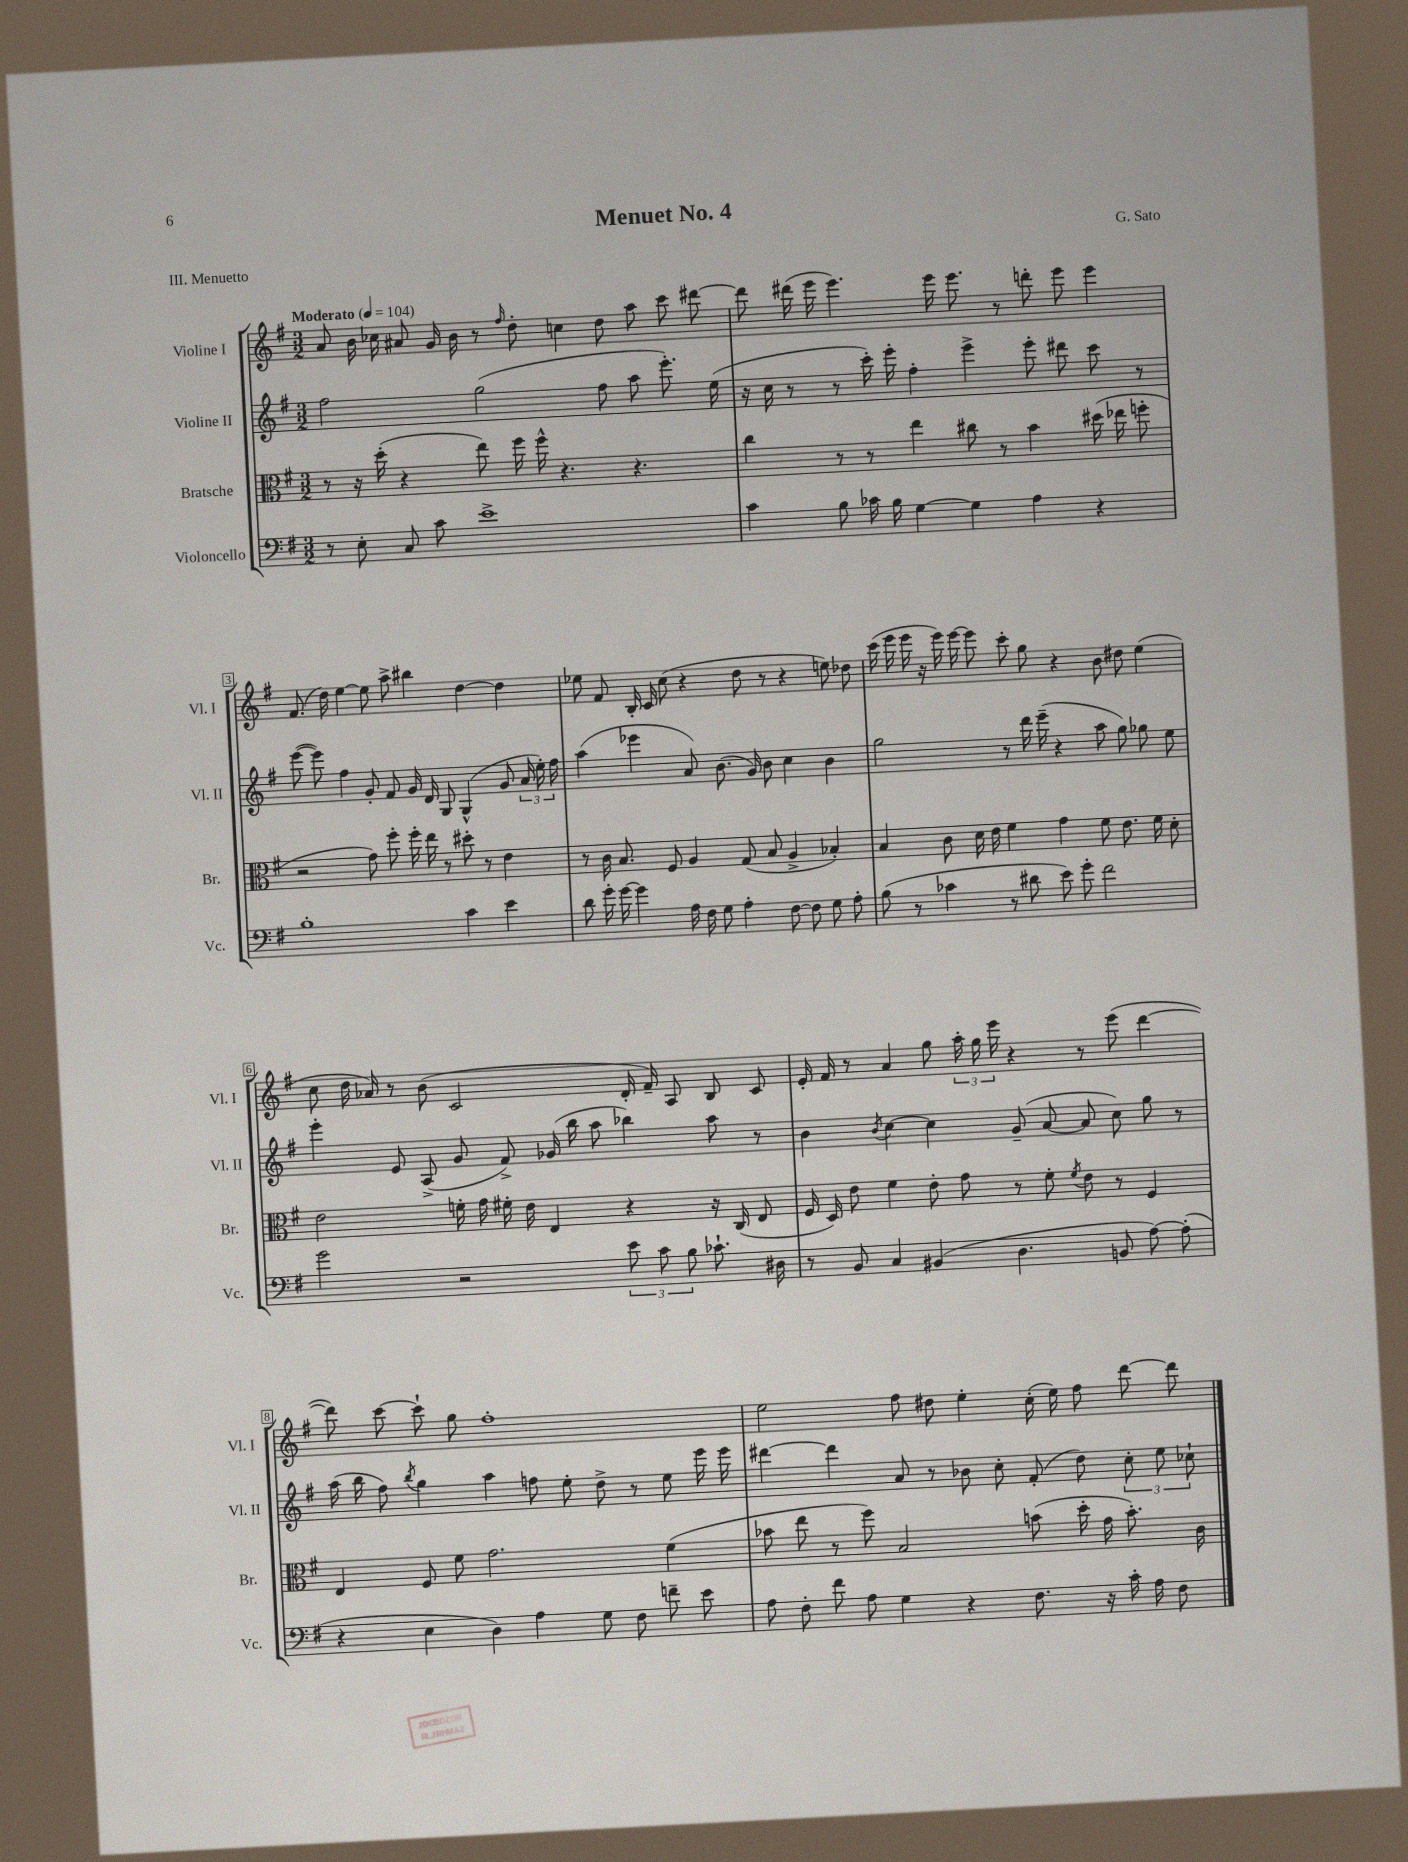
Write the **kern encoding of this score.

**kern	**kern	**kern	**kern
*part4	*part3	*part2	*part1
*staff4	*staff3	*staff2	*staff1
*I"Violoncello	*I"Bratsche	*I"Violine II	*I"Violine I
*I'Vc.	*I'Br.	*I'Vl. II	*I'Vl. I
*clefF4	*clefC3	*clefG2	*clefG2
*k[f#]	*k[f#]	*k[f#]	*k[f#]
*M3/2	*M3/2	*M3/2	*M3/2
*MM104	*MM104	*MM104	*MM104
=1	=1	=1	=1
!	!	!	!LO:TX:a:B:t=Moderato
8r	8r	2ff#\	8a/
8E'\	16r	.	16b\
.	(16dd'\	.	16cc-X\
8C/	4r	.	8a#X/
8c\	.	.	16g/
.	.	.	16b\
1e^	8ee\)	(2gg\	8r
.	.	.	16qqff#/
.	16ff#\	.	8dd'\
.	16ff#^^\	.	.
.	4.r	.	4ccn\
.	.	8ff#\	8dd\
.	4.r	8aa\	8aa\
.	.	8.eee'\)	8ccc\
.	.	.	[8ddd#X\
.	.	(16ee\	.
=2	=2	=2	=2
4c\	4cc\	16r	8ddd#\]
.	.	16cc\	.
.	.	8r	(16ddd#X\
.	.	.	16eee\
8B\	8r	8r	4.eee\)
16c-X\	8r	16ccc'\)	.
16B\	.	16eee'\	.
[4G\	4ee\	4ff#'\	.
.	.	.	16eee\
.	.	.	8.eee\
4G\]	8cc#X\	4eee^\	.
.	8r	.	8r
4A\	4b\	8eee'\	8dddn'\
.	.	8ddd#X\	8eee\
4r	(16dd#X\	8ccc\	4eee\
.	16ee-X\	.	.
.	8ffn'\	8r	.
!!LO:LB:g=z
=3	=3	=3	=3
1B'	2r	([8eee\	(8.f#/
.	.	8eee\])	.
.	.	.	16dd\)
.	.	4ff#\	[4ee\
.	8g\)	8g'/	8ee\]
.	8ff#'\	8f#/	8aa^\
.	16ff#'\	16g/	4bb#X\
.	16ee\	16d/	.
.	8r	8G/	.
4c\	8dd#X'\	(4G^^/	[4dd\
.	8r	.	.
4e\	4e\	8g/	4dd\]
.	.	24a/	.
.	.	24ee'\)	.
.	.	24ff#\	.
=4	=4	=4	=4
8d\	8r	(4aa\	8ee-X\
16g'\	16c\	.	8f#/
[16g\	8.B/	.	.
4g\]	.	4eee-X\	16B'/
.	.	.	16c/
.	8F#/	.	(8cc\
16A\	4A/	8a/)	4r
16F#\	.	.	.
8G\	.	(8.b\	.
4A'\	(8G/	.	8dd\
.	.	16g/)	.
.	8B/	8b\	8r
[8F#\	4A^/	4cc\	4r
8F#\]	.	.	.
8G\	4B-X'/)	4b\	8een\)
8A'\	.	.	8dd-X\
=5	=5	=5	=5
(8B\	4B/	2gg\	(16ccc\
.	.	.	16eee\
8r	.	.	16eee\
.	.	.	16r
4c-X\	8c\	.	16eee\)
.	.	.	[16eee\
.	16d\	.	8eee\]
.	16e\	.	.
8r	4f#\	8r	8ccc'\
8d#X\	.	16ddd\	8gg\
.	.	(16eee~\	.
8e\)	4g\	4r	4r
8g'\	.	.	.
2f#\	8f#\	8aa\	8b\
.	8.e\	8gg\)	8dd#X\
.	.	8gg-X\	(4ee\
.	16f#\	.	.
.	8d'\	8ee\	.
!!LO:LB:g=z
=6	=6	=6	=6
2g\	2e\	4eee'\	8cc\
.	.	.	16dd\
.	.	.	16a-X/)
.	.	8e/	8r
.	.	(8A^/	(8b\
2r	16fn'\	8g/	2c/
.	16g\	.	.
.	16f#X'\	8f#^/)	.
.	16e\	.	.
.	4E/	(16g-X/	.
.	.	16bb\	.
.	.	8aa\	.
12e\	4r	4bb-X\)	16d'/
.	.	.	16f#~/)
12c\	.	.	.
.	.	.	8A/
12B\	.	.	.
8.c-X`\	16r	8aa\	8B/
.	(16C/	.	.
.	8E/	8r	8c/
16D#X\	.	.	.
=7	=7	=7	=7
8r	16F#/	4b\	16e'/
.	16D/)	.	16f#/
8BB/	8e\	.	8r
.	.	8qb/	.
4C/	4f#\	[4cc\	4a/
(4BB#X/	8e'\	4cc\]	8gg\
.	8g\	.	24aa'\
.	.	.	24gg\
.	.	.	24eee\
4.D\	8r	(8g~/	4r
.	8f#'\	[8a/	.
.	8qf#/	.	.
.	8e\	8a/]	8r
8BBn/	8r	8cc\)	(8eee\
[8A\)	4F#/	8gg\	[4ddd\
(8A'\]	.	8r	.
!!LO:LB:g=z
=8	=8	=8	=8
4r	4E/	(16aa\	8ddd\])
.	.	16bb\	.
.	.	8ff#\)	[8ccc\
.	.	8qbb/	.
4E\	8F#/	4gg\	8ccc`\]
.	8f#\	.	8gg\
4D\)	2.g\	4aa\	1ff#'
4A\	.	8ffn\	.
.	.	8ee'\	.
8G\	.	8dd^\	.
8F#\	.	8r	.
8fn~\	(4f#\	8ee\	.
8e\	.	16eee\	.
.	.	16eee\	.
=9	=9	=9	=9
8A\	8b-X\	[4ddd#X\	2ee\
8F#'\	8ee\	.	.
8f#\	8r	4ddd#\]	.
8A\	8ff#\)	.	.
4G\	2B/	8a/	8ff#\
.	.	8r	8dd#X\
4r	.	8b-X\	4ee'\
.	.	8cc'\	.
8.F#\	(8bn\	(8f#'/	(16cc'\
.	.	.	16ee\)
.	16dd'\	8dd\)	8ff#\
16r	16g\	.	.
16c'\	8.b'\)	12cc'\	[8ddd\
16A\	.	.	.
.	.	12ee\	.
8F#\	.	.	8ddd\]
.	.	12cc-X`\	.
.	16c\	.	.
==	==	==	==
*-	*-	*-	*-
